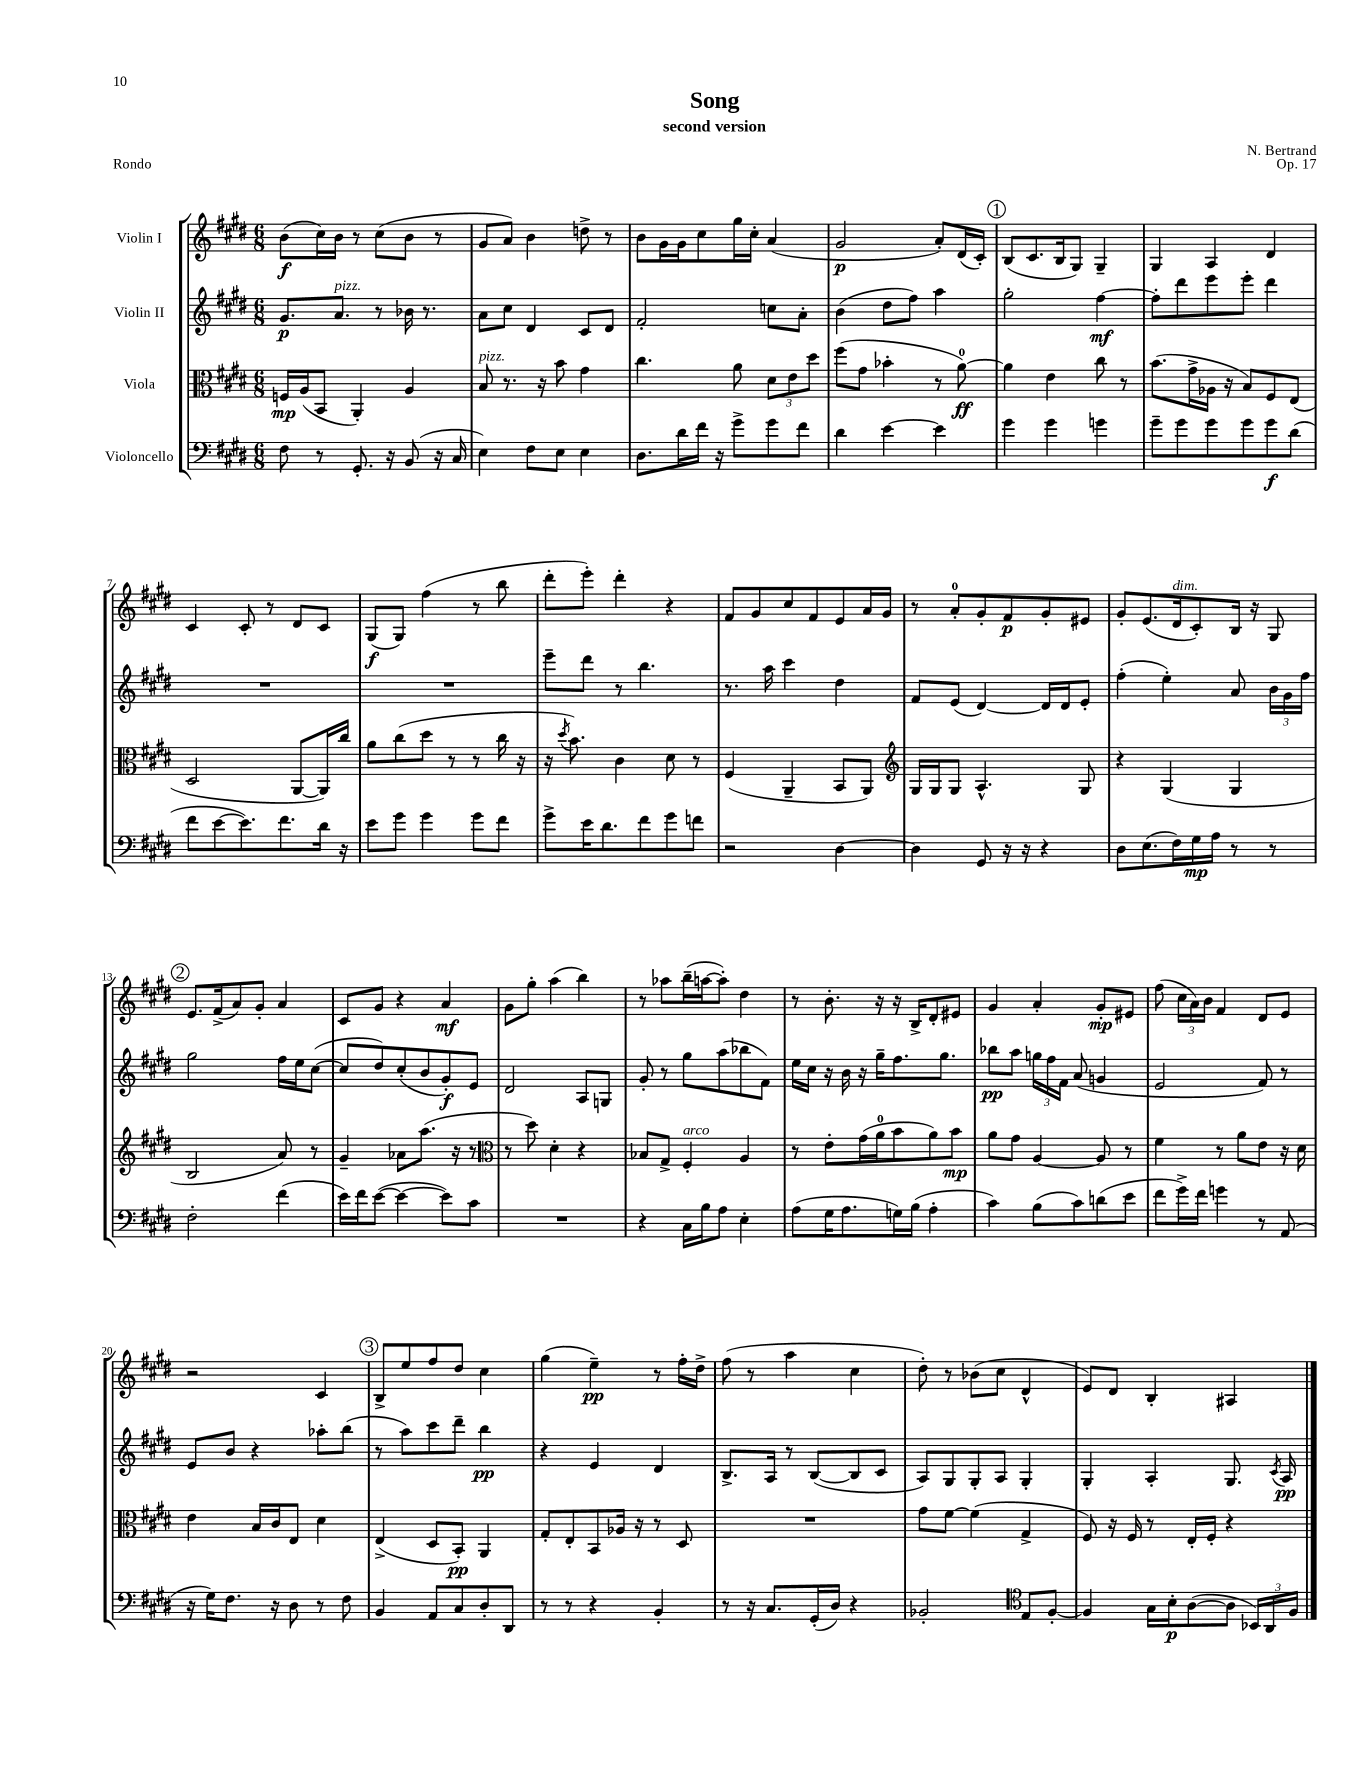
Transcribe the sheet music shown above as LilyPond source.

\header { title = "Song" composer = "N. Bertrand" subtitle = "second version" opus = "Op. 17" piece = "Rondo" }
<<
\new StaffGroup <<
\new Staff = "s0" \with { instrumentName = "Violin I" } {
    \clef treble \key e \major \numericTimeSignature \time 6/8
    \autoBeamOff b'8[\f( cis''16) b'16] r8 cis''8[( b'8] r8 |
    gis'8[ a'8]) b'4 d''8-> r8 |
    b'8[ gis'16 gis'16 cis''8 gis''16 cis''16]-. a'4( |
    gis'2\p a'8[-.) dis'16( cis'16]-.) |
    \mark \markup { \circle "1" } b8[( cis'8. b16 gis8]) gis4-- |
    gis4 a4 dis'4 |
    cis'4 cis'8-. r8 dis'8[ cis'8] |
    gis8[\f( gis8]) fis''4( r8 b''8 |
    dis'''8[-. e'''8]-.) dis'''4-. r4 |
    fis'8[ gis'8 cis''8 fis'8 e'8 a'16 gis'16] |
    r8 a'8[-0-. gis'8-. fis'8\p gis'8-. eis'8] |
    gis'8[-. e'8.( dis'16^\markup { \italic "dim." } cis'8-.) b16] r16 gis8 |
    \mark \markup { \circle "2" } e'8.[ fis'16->( a'8) gis'8]-. a'4 |
    cis'8[ gis'8] r4 a'4\mf |
    gis'8[ gis''8]-. a''4( b''4) |
    r8 aes''8[ b''16--( a''16~ a''8]-.) dis''4 |
    r8 b'8.-. r16 r16 b16[-> dis'8-. eis'8] |
    gis'4 a'4-. gis'8[-.\mp eis'8] |
    fis''8( \tuplet 3/2 { cis''16[ a'16) b'16] } fis'4 dis'8[ e'8] |
    r2 cis'4 |
    \mark \markup { \circle "3" } b8[-> e''8 fis''8 dis''8] cis''4 |
    gis''4( e''4--\pp) r8 fis''16[-. dis''16]-> |
    fis''8( r8 a''4 cis''4 |
    dis''8-.) r8 bes'8[( cis''8] dis'4-^ |
    e'8[) dis'8] b4-. ais4 \bar "|." |
}
\new Staff = "s1" \with { instrumentName = "Violin II" } {
    \clef treble \key e \major \numericTimeSignature \time 6/8
    \autoBeamOff gis'8.[\p a'8.]^\markup { \italic "pizz." } r8 bes'16 r8. |
    a'8[ cis''8] dis'4 cis'8[ dis'8] |
    fis'2-. c''8[ a'8]-. |
    b'4( dis''8[ fis''8]) a''4 |
    \mark \markup { \circle "1" } gis''2-. fis''4~\mf |
    fis''8[-. dis'''8 e'''8 e'''8]-. dis'''4 |
    R2. |
    R2. |
    e'''8[-- dis'''8] r8 b''4. |
    r8. a''16 cis'''4 dis''4 |
    fis'8[ e'8]( dis'4~) dis'16[ dis'16 e'8]-. |
    fis''4-.( e''4-.) a'8 \tuplet 3/2 { b'16[ gis'16 fis''16] } |
    \mark \markup { \circle "2" } gis''2 fis''16[ e''16 cis''8]~( |
    cis''8[ dis''8) cis''8-.( b'8 gis'8-.\f) e'8] |
    dis'2 a8[ g8] |
    gis'8-. r8 gis''8[ a''8( bes''8 fis'8]) |
    e''16[ cis''16] r16 b'16 r16 gis''16[-- fis''8. gis''8.] |
    bes''8[\pp a''8] \tuplet 3/2 { g''16[ fis''16 fis'16] } a'8( g'4 |
    e'2 fis'8) r8 |
    e'8[ b'8] r4 aes''8[-. b''8]( |
    \mark \markup { \circle "3" } r8 a''8[) cis'''8 dis'''8]-- b''4\pp |
    r4 e'4 dis'4 |
    b8.[-> a16] r8 b8[~( b8 cis'8] |
    a8[) gis8 gis8-. a8] gis4-. |
    gis4-. a4-. gis8. \acciaccatura { cis'8 } a16\pp \bar "|." |
}
\new Staff = "s2" \with { instrumentName = "Viola" } {
    \clef alto \key e \major \numericTimeSignature \time 6/8
    \autoBeamOff f16[\mp a16( b,8] a,4-.) a4 |
    b8^\markup { \italic "pizz." } r8. r16 b'8 gis'4 |
    cis''4. a'8 \tuplet 3/2 { dis'8[ e'8 dis''8] } |
    fis''8[( gis'8] bes'4-. r8 a'8-0~\ff) |
    \mark \markup { \circle "1" } a'4 e'4 cis''8 r8 |
    b'8.[( gis'16-> aes16] r16 b8[) fis8 e8]( |
    dis2 a,8[~ a,16) cis''16] |
    a'8[ cis''8( dis''8] r8 r8 cis''16 r16 |
    r16 \acciaccatura { dis''8 } b'8.) cis'4 dis'8 r8 |
    fis4( a,4-- b,8[ a,8]) |
    \clef treble gis16[ gis16 gis8] a4.-^ gis8 |
    r4 gis4( gis4 |
    \mark \markup { \circle "2" } b2 a'8) r8 |
    gis'4-- aes'8[ a''8.]( r16 r8 |
    \clef alto r8 dis''8) dis'4-. r4 |
    bes8[ gis8]-> fis4-.^\markup { \italic "arco" } a4 |
    r8 e'8[-. gis'16( a'16-0 b'8 a'8) b'8]\mp |
    a'8[ gis'8] a4~ a8 r8 |
    fis'4 r8 a'8[ e'8] r16 dis'16 |
    e'4 b16[ cis'16 e8] dis'4 |
    \mark \markup { \circle "3" } e4->( dis8[ b,8]-.\pp) a,4 |
    gis8[-. e8-. b,8 aes16] r16 r8 dis8 |
    R2. |
    gis'8[ fis'8]~ fis'4( gis4-> |
    fis8) r16 fis16 r8 e16[-. fis16]-. r4 \bar "|." |
}
\new Staff = "s3" \with { instrumentName = "Violoncello" } {
    \clef bass \key e \major \numericTimeSignature \time 6/8
    \autoBeamOff fis8 r8 gis,8.-. r16 b,8( r16 cis16 |
    e4) fis8[ e8] e4 |
    dis8.[ dis'16 fis'16] r16 gis'8[-> gis'8 fis'8] |
    dis'4 e'4~ e'4 |
    \mark \markup { \circle "1" } gis'4 gis'4 g'4 |
    gis'8[-- gis'8 gis'8 gis'8 gis'8\f dis'8]( |
    fis'8[ e'8~ e'8.) fis'8. dis'16] r16 |
    e'8[ gis'8] gis'4 gis'8[ fis'8] |
    gis'8[-> e'16 dis'8. fis'8 gis'8 f'8] |
    r2 dis4~ |
    dis4 gis,8 r16 r16 r4 |
    dis8[ e8.( fis16) gis16\mp a16] r8 r8 |
    \mark \markup { \circle "2" } fis2-. fis'4( |
    e'16[) fis'16 e'8]~( e'4~ e'8[) cis'8] |
    R2. |
    r4 cis16[ b16 a8] e4-. |
    a8[( gis16 a8. g16) b16]( a4-. |
    cis'4) b8[( cis'8) d'8( e'8] |
    fis'8[ gis'16->) fis'16] g'4 r8 a,8( |
    r16 gis16[) fis8.] r16 dis8 r8 fis8 |
    \mark \markup { \circle "3" } b,4 a,8[ cis8 dis8-. dis,8] |
    r8 r8 r4 b,4-. |
    r8 r16 cis8.[ gis,16-.( dis16]) r4 |
    bes,2-. \clef tenor e8[ fis8]~-. |
    fis4 gis16[ b16-.\p a8~( a8] \tuplet 3/2 { bes,16[) a,16 fis16] } \bar "|." |
}
>>
>>
